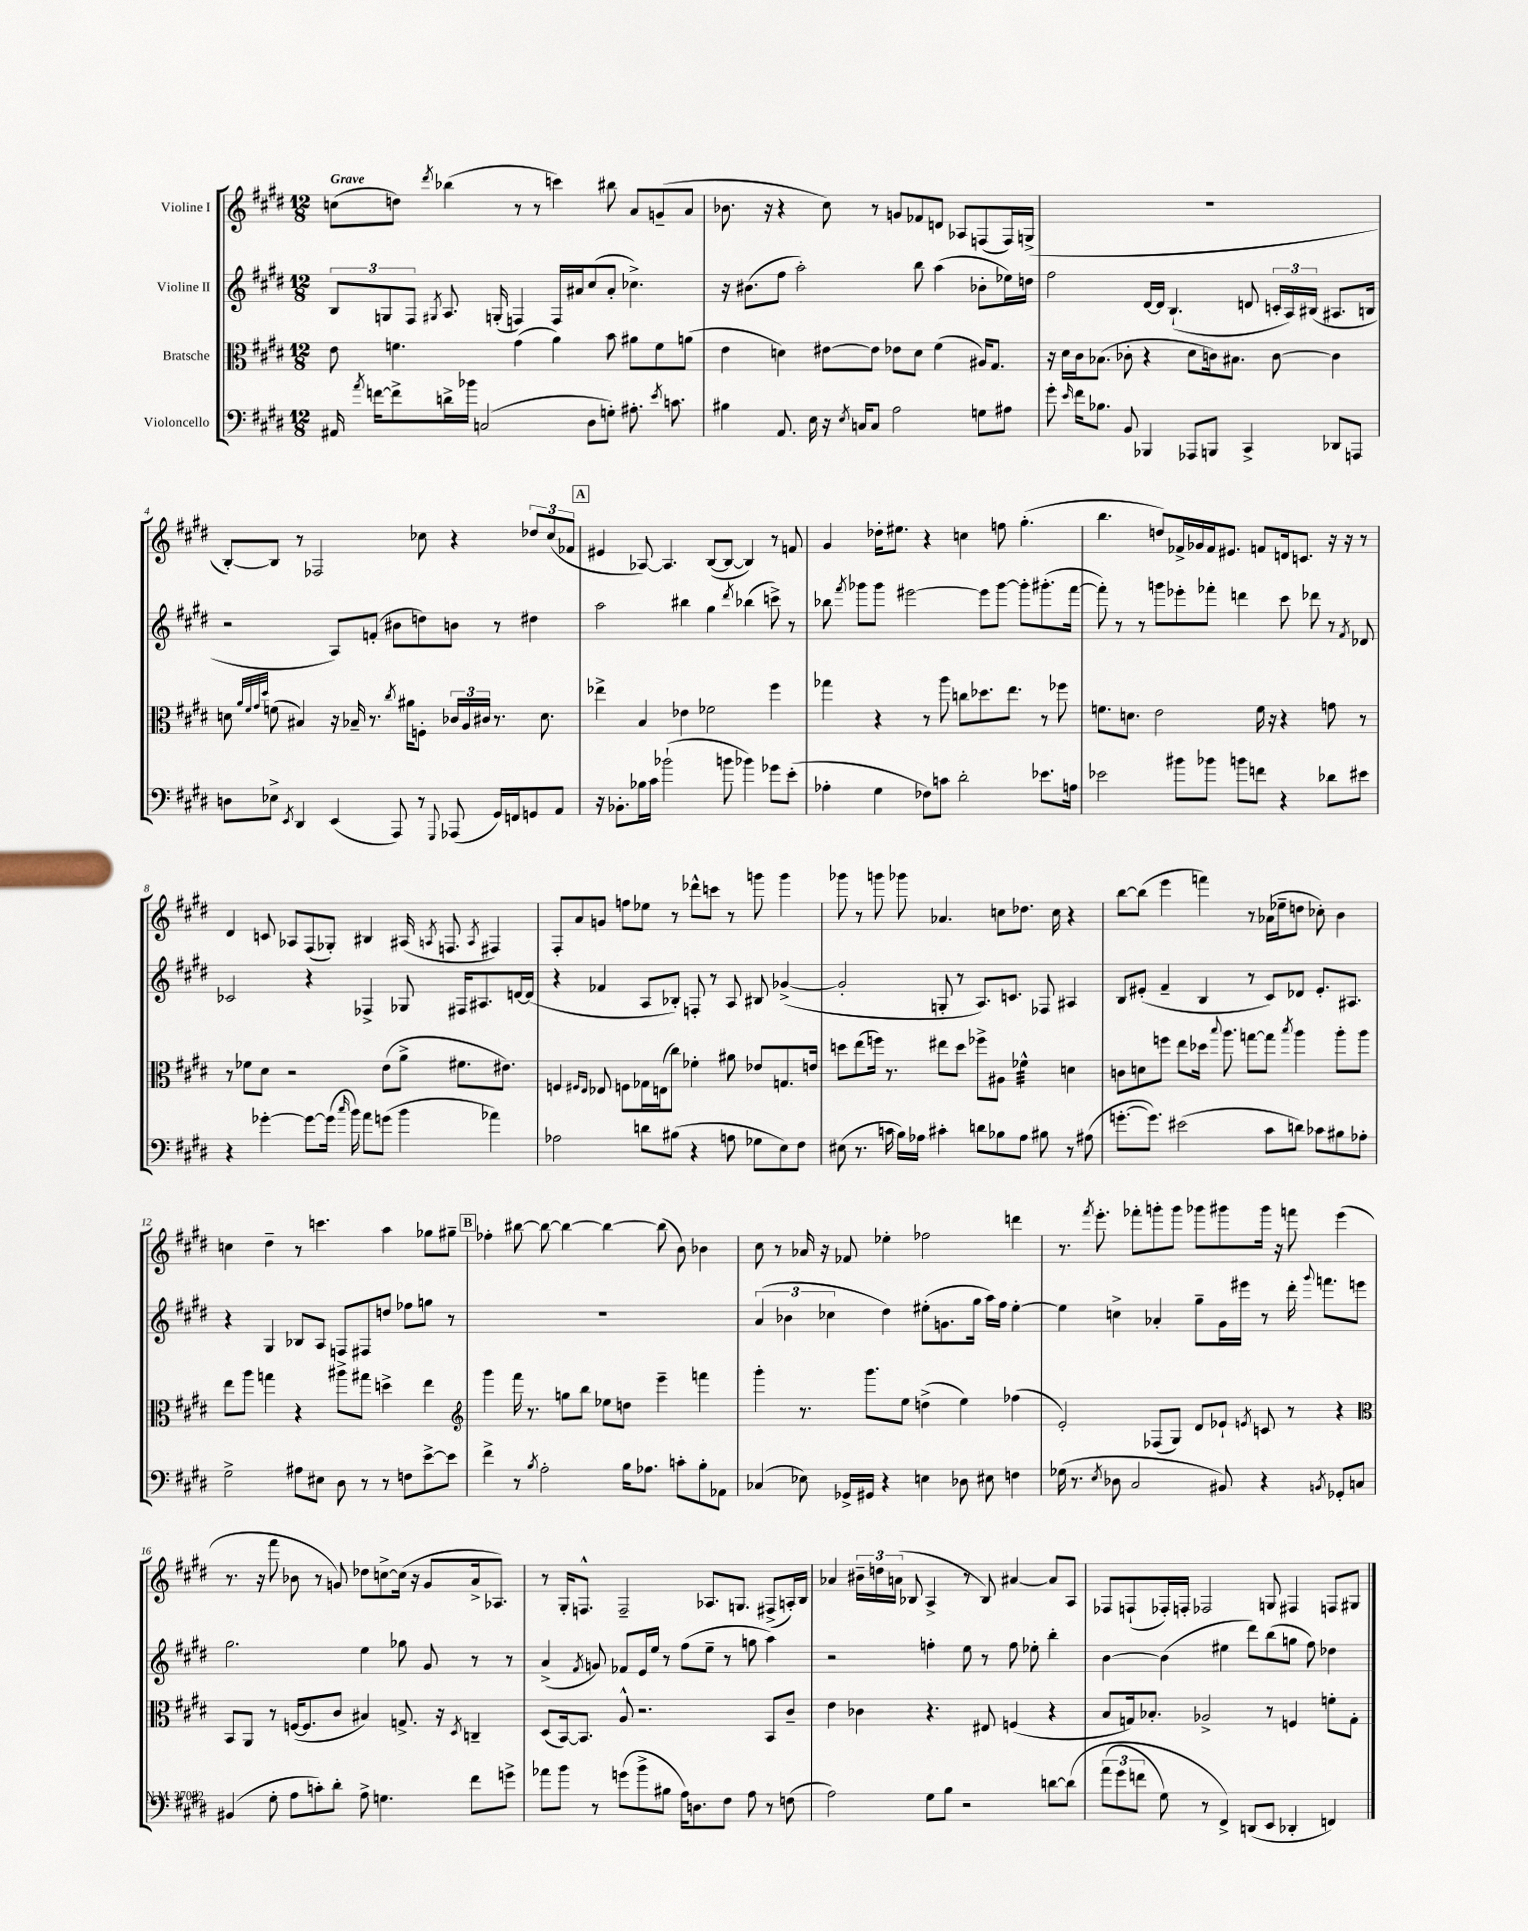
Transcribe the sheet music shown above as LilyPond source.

<<
\new StaffGroup <<
\new Staff = "s0" \with { instrumentName = "Violine I" } {
    \clef treble \key e \major \numericTimeSignature \time 12/8 \tempo "Grave"
    \autoBeamOff c''8[( d''8]) \acciaccatura { dis'''8 } bes''4( r8 r8 c'''4) bis''8 a'8[ g'8--( a'8] |
    bes'8. r16 r4 cis''8) r8 g'8[ fes'8 d'8] aes8[ f8( f16) g16]->( |
    R1. |
    b8[~-.) b8] r8 fes2 ces''8 r4 \tuplet 3/2 { des''8[ ces''8( fes'8] } |
    \mark \markup { \box "A" } eis'4 aes8~) aes4. b8[~( b8]~ b4) r8 f'8 |
    gis'4 des''16[-. eis''8.] r4 c''4 f''8 gis''4.-.( |
    b''4. d''8[) fes'16-> ges'16 fes'16 eis'8.] f'8[ d'16 c'8.] r16 r16 r8 |
    dis'4 c'8 aes8[ fis8( ges8]-.) bis4 ais16( \acciaccatura { a8 } f8. \acciaccatura { a8 } fis4) |
    fis8[-. a'8 g'8] f''8[ ees''8] r8 des'''8[-^ c'''8] r8 g'''8 g'''4 |
    ges'''8 r8 g'''8 ges'''8 aes'4. c''8[ des''8.] c''16 r4 |
    b''8[~ b''8]( e'''4 f'''4) r8 aes'16[( ees''16-- d''8] ces''8-.) b'4 |
    c''4 dis''4-- r8 c'''4. a''4 ges''8[ gis''8]-- |
    \mark \markup { \box "B" } fes''4-. bis''8~ bis''8~ bis''4~ bis''4~ bis''8( b'8) bes'4 |
    cis''8 r8 aes'16 r16 fes'8 ees''4-. fes''2 d'''4 |
    r8. \acciaccatura { fis'''8 } e'''8.-. fes'''8[-. g'''8-. g'''8] ges'''8[ gis'''8 gis'''16] r16 f'''8 e'''4( |
    r8. r16 fis'''8 bes'8 r8 g'8) des''8[ c''8~-> c''16]( r16 g'8[ a'16-> aes8.]) |
    r8 gis16[-. f8.]-^ f2-- aes8.[ g8.] fis8[->( a16-.) b16] |
    aes'4 \tuplet 3/2 { bis'16[-- d''16 a'16]( } bes8 a4-> r8 bes8) ais'4~ ais'8[ a8] |
    fes8[ f8-!( fes16-.) f16]-. fes2 g8 fis4 f8[ gis8] \bar "|." |
}
\new Staff = "s1" \with { instrumentName = "Violine II" } {
    \clef treble \key e \major \numericTimeSignature \time 12/8
    \autoBeamOff \tuplet 3/2 { b8[ g8 fis8] } \acciaccatura { gis8 } a8. g16-.( f4) f16[ ais'16 cis''8( ais'8]-. ces''4.->) |
    r16 bis'8.[( fis''8] a''2-.) b''8 a''4( bes'8[-. ees''16) d''16] |
    fis''2 dis'16[~ dis'16] b4.-!( d'8 \tuplet 3/2 { c'16[-. a16) bis16]( } ais8.[ b16] |
    r2 a8[) f'8]-.( bis'8[ d''8) b'8] r8 dis''4 |
    \mark \markup { \box "A" } a''2 bis''4 gis''4 \acciaccatura { dis'''8 } bes''4( c'''8->) r8 |
    bes''8 \acciaccatura { fis'''8 } ges'''8[ ges'''8] eis'''2~ eis'''8[ ges'''8]~ ges'''8[-. gis'''8.-.( fis'''16]~ |
    fis'''8-.) r8 r8 g'''8[ ees'''8-. fes'''8]-. d'''4 cis'''8 des'''8 r8 \acciaccatura { fis'8 } des'8 |
    ces'2 r4 fes4-> ges8 fis16[ ais8. d'16~ d'16]( |
    r4 fes'4 a8[ bes8]-.) f8-. r8 a8 bis8 ges'4~->( |
    ges'2-. g8-. r8 a8.[) c'8.] fes8 ais4 |
    b8[ eis'8]-.( fis'4-- b4 r8 cis'8[) des'8] eis'8.[-. ais8.] |
    r4 gis4 bes8[ a8] f8[ fis8 d''8] fes''8[ g''8] r8 |
    \mark \markup { \box "B" } R1. |
    \tuplet 3/2 { a'4( bes'4 ces''4 } dis''4) eis''8[-.( g'8. gis''16] a''16[) fis''16] eis''4~-. |
    eis''4 c''4-> aes'4-. gis''8[-- gis'16 eis'''16] r8 dis'''16-. \appoggiatura { gis'''8 } f'''8.[ e'''8] |
    gis''2. e''4 ges''8 gis'8 r8 r8 |
    a'4->( \acciaccatura { fis'8 } g'8) fes'8[ e'16 e''16] r8 fis''8[( e''8]-- r8 g''8 a''4) |
    r2 f''4-. e''8 r8 f''8 ees''8-. b''4-. |
    b'4~ b'4( eis''4 dis'''8[) b''8( g''8] fis''8) des''4 \bar "|." |
}
\new Staff = "s2" \with { instrumentName = "Bratsche" } {
    \clef alto \key e \major \numericTimeSignature \time 12/8
    \autoBeamOff e'8 f'4. gis'4( a'4) b'8 ais'8[ f'8 a'8]( |
    e'4 d'4) eis'8[~ eis'8] ees'8[ d'8] fis'4( ais16[) gis8.] |
    r16 dis'16[ cis'16 bes8.]( ces'8-. r4 dis'8[ c'16) bis8.] c'8~ c'4 |
    d'8 \grace { a'32[ fis'32 gis'32 dis''32] } f'8( bis4) r16 bes16-- r8. \acciaccatura { cis''8 } ais'16[ f8]-. \tuplet 3/2 { ces'16[ a16 cis'16] } r8. d'8. |
    \mark \markup { \box "A" } ees''4-> b4 ees'4 fes'2 fis''4 |
    ges''4 r4 r8 a''8 c''8[ des''8. e''8.] r8 fes''8 |
    f'8.[ d'8.] e'2 f'16 r16 r4 g'8 r8 |
    r8 fes'8[ dis'8] r2 e'8[( a'8]-> fis'8.[ eis'8.]) |
    f4 \grace { fis16[ e16] } ees8 f8[ ges16 e16( cis''8]) fes'4-. ais'8 ees'8[ g8. e'16] |
    d''8[ e''8( f''16]) r8. eis''8[ d''8] fes''8[-> ais8] fes'4:32-^ d'4 |
    c'8[ d'8 f''8] e''8[ des''16] \appoggiatura { b''8 } a''8. g''8[~ g''8] \acciaccatura { b''8 } a''4 a''8[-. a''8] |
    e''8[ a''8] g''4 r4 ais''8[-> gis''8] d''4-> e''4 |
    \mark \markup { \box "B" } \clef treble gis'''4 fis'''16 r8. g''8[ b''8] ees''8[ d''8] e'''4-- f'''4 |
    gis'''4-. r8. gis'''8.[ e''8] d''4->( e''4) fes''4( |
    e'2-.) fes8[( gis8]) dis'8[ ees'8]-! \acciaccatura { e'8 } c'8 r8 r4 |
    \clef alto b,8[ a,8] r8 f16[~( f8. cis'8] bis4) g8.-> r16 \acciaccatura { dis8 } c4-- |
    dis8[( b,16~) b,8.] a8-^ r2. b,8[ cis'8]-- |
    e'4 ces'4 r4. eis8 f4( r4 |
    b8[ g16) bes8.]-. aes2-> r8 f4 f'8[-. g8]-. \bar "|." |
}
\new Staff = "s3" \with { instrumentName = "Violoncello" } {
    \clef bass \key e \major \numericTimeSignature \time 12/8
    \autoBeamOff ais,16 \acciaccatura { a'8 } f'16[~ f'8-> d'16-> bes'16] c2( dis8[ g8]-.) ais8.-. \acciaccatura { e'8 } c'8. |
    bis4 a,8. e16 r16 \acciaccatura { e8 } c16[ c8] a2 g8[ ais8] |
    gis'8-. \grace { e'16 } fis'16[ bes8.] b,8 bes,,4 aes,,8[ b,,8] cis,4-> des,8[ a,,8] |
    d8[ ees8]-> \acciaccatura { e,8 } dis,4 e,4( a,,8) r8 \appoggiatura { gis,,8 } aes,,8( gis,16[) f,16 g,8 a,8] |
    \mark \markup { \box "A" } r16 bes,8.[-. bes16 cis'16] bes'2-!( b'8 bes'4) ges'8[ e'8]-.( |
    aes4-. gis4 fes8[) c'8] dis'2-. ees'8.[ a16] |
    ees'2 bis'8[ bes'8] b'8[ f'8] r4 des'8[ eis'8] |
    r4 ges'4~-. ges'8[~ ges'16]( \grace { cis''16 } b'16) a'8[ g'8]( b'4 aes'4) |
    aes2 d'8[ bis8]( r4 a8 ges8[ e8) fis8] |
    eis8( r8. c'16 b16[) aes16] cis'4-. d'8[ bes8 aes8] bis8 r8 ais8( |
    g'8.[~-. g'8.]) eis'2( cis'8[ d'8]) ces'8[ bis8 aes8]-. |
    gis2-> ais8[ eis8] dis8 r8 r8 f8[ e'8~-> e'8] |
    \mark \markup { \box "B" } fis'4-> r8 \acciaccatura { b8 } a2-. b16[ aes8.] c'8[-. b8-. aes,8] |
    ces4( ees8) ges,16[-> gis,16] r4 e4 des8 eis8 f4 |
    ges16( r8. \acciaccatura { e8 } des8 cis2 bis,8) r4 \acciaccatura { b,8 } ges,8[-. c8] |
    bis,4( gis8-. a8[ c'8-.) dis'8]-. a8-> g4. fis'8[ g'8]-> |
    aes'8[ b'8] r8 g'8[( b'8-> bis8] a16[) d8. fis8] a8 r8 f8( |
    a2) gis8[ b8] r2 d'8[~ d'8]\( |
    \tuplet 3/2 { a'8[( gis'8 f'8] } gis8) r8 fis,4->\) d,8[( e,8] des,4-. f,4) \bar "|." |
}
>>
>>
